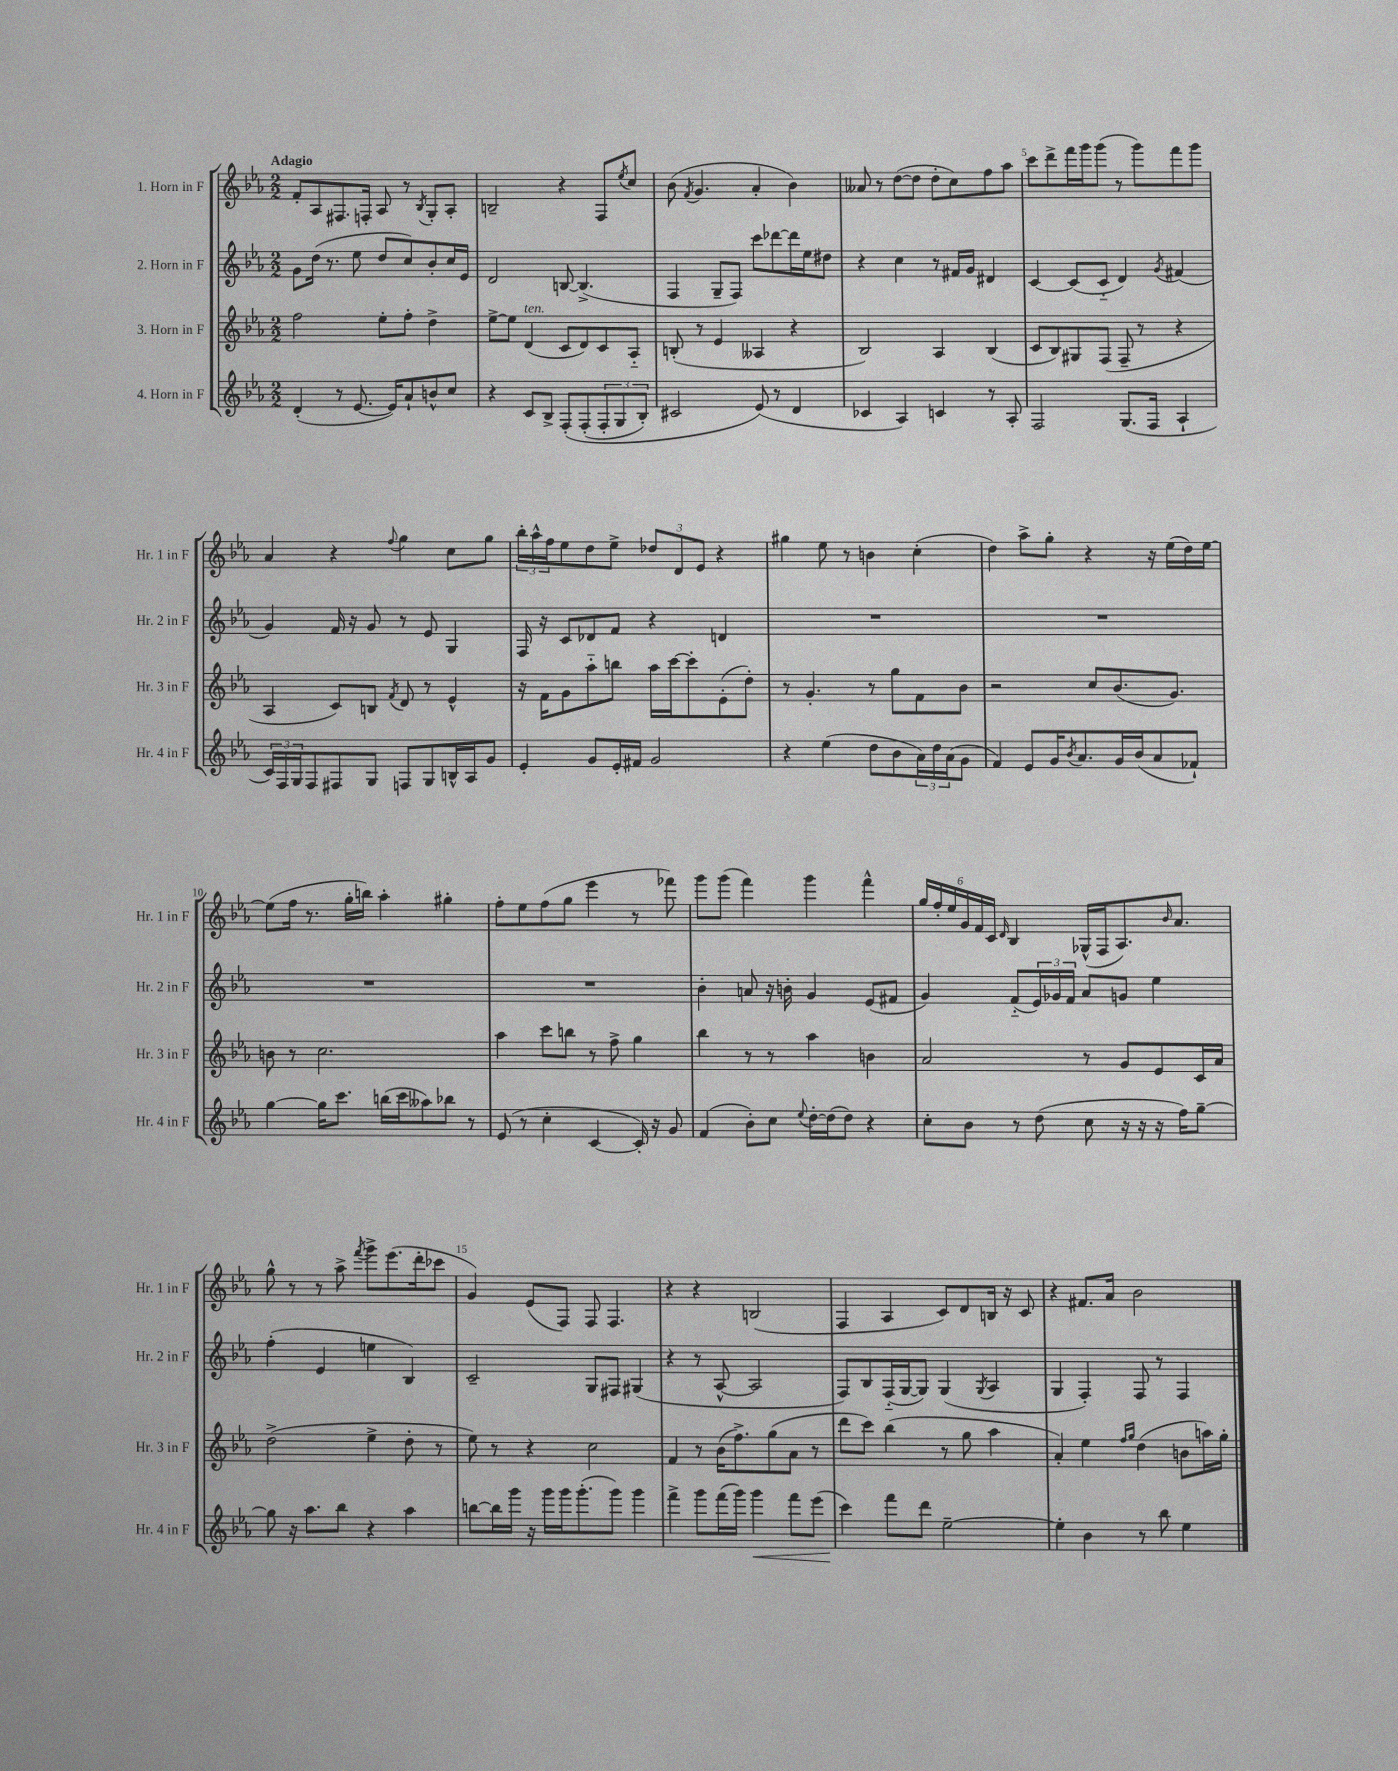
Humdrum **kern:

**kern	**kern	**kern	**kern
*staff4	*staff3	*staff2	*staff1
*clefG2	*clefG2	*clefG2	*clefG2
*k[b-e-a-]	*k[b-e-a-]	*k[b-e-a-]	*k[b-e-a-]
*M2/2	*M2/2	*M2/2	*M2/2
(4d'/	2ff\	8g\L	8f'/L
.	.	(16dd\Jk	8A-/
.	.	8.r	.
8r	.	.	8.F#/
[8.e-/	.	8ee-\	.
.	.	.	16F'/Jk
.	8ee-'\L	8dd/L	8A-/
16e-/]LK)	.	.	.
8a-`/	8ff'\J	8cc/)	8r
.	.	.	8qB-/
8b^^/	4dd^\	8b-'/	8G'/L
8cc/J	.	16cc/L	8A-'/J
.	.	16e-/JJ	.
=	=	=	=
4r	[8ee-^\L	2d/	2B~/
.	8ee-\]J	.	.
8c/L	(4d/	.	.
8B-^/J	.	.	.
&(8F'/L	8c/L	[8B/	4r
(8F'/	8d/)	(4.B^/]	.
12F'/	8c/	.	8F/L
12G/	.	.	.
.	.	.	8qee-/
.	8A-'~/J	.	8cc/J
12B-'/J)	.	.	.
=	=	=	=
2c#/	(8B'/	4F/	(8b-\
.	.	.	8qf/
.	8r	.	4.g/
.	4e-/	8G~/L	.
.	.	8F/J)	.
(8e-/&)	4A--/	8ccc\L	4a-'/
8r	.	[8ddd-\	.
4d/	4r	16ddd-\]L	4b-\)
.	.	16ee-\J	.
.	.	8dd#\J	.
=	=	=	=
4c-/	2B-/)	4r	8a--/
.	.	.	8r
4A-/)	.	4cc\	([8dd\L
.	.	.	8dd\]J
4c/	4A-/	8r	8dd'\L
.	.	16f#/LL	8cc\)
.	.	16g/JJ	.
8r	(4B-/	4d#/	8ff\
8A-'/	.	.	8aa-\J
=	=	=	=
2F/	8c/L	[4c/	8ccc\L
.	8B-/)	.	8ddd^\
.	8G#/	(8c/]L	16fff\L
.	.	.	16ggg\J
.	(8F/J	8c'~/J	(8ggg\J
(8.G/L	8F~/	4d/)	8r
.	8r	.	8ggg\L)
16F/Jk	.	.	.
.	.	8qg/	.
4A-`/	4r	(4f#/	8fff\
.	.	.	8ggg\J
=	=	=	=
24c/LL)	4A-/	4g/)	4a-/
24F/	.	.	.
24G/J	.	.	.
8F/	.	.	.
8F#/	8c/L)	16f/	4r
.	.	16r	.
8G/J	8B/J	8g/	.
.	8qf/	.	8qqff/
8F/L	8d/	8r	4gg\
8G/	8r	8e-/	.
16B^^/L	4e-^^/	4G/	8cc\L
16A-/J	.	.	.
8g/J	.	.	8gg\J
=	=	=	=
4e-'/	16r	16F/	24bb-'\LL
.	.	.	24aa-^^\
.	16f\LK	16r	.
.	.	.	24ff\J
.	8g\	8c/L	8ee-\
8g/L	8aa-'~\	8d-/	8dd\
16e-'/L	8bb\J	8f/J	8ee-^\J
16f#/JJ	.	.	.
2g/	16aa-\LL	4r	12dd-/L
.	[16ccc\J	.	.
.	.	.	12d/
.	8ccc'\]	.	.
.	.	.	12e-/J
.	(8e-'\	4d/	4r
.	8dd'\J)	.	.
=	=	=	=
4r	8r	1r	4gg#\
.	4.g'/	.	.
(4ee-\	.	.	8ee-\
.	.	.	8r
8dd\L	8r	.	4b\
8b-\	8gg\L	.	.
24a-\L)	8f\	.	(4cc'\
24dd\	.	.	.
(24a-\J	.	.	.
8g\J	8b-\J	.	.
=	=	=	=
4f/)	2r	1r	4dd\)
8e-/L	.	.	8aa-^\L
16g/K	.	.	8gg'\J
8qb-/	.	.	.
8.a-/	.	.	.
.	8cc/L	.	4r
16g/L	(8.b-/	.	.
(16b-/J	.	.	.
8a-/	.	.	16r
.	8.g/J)	.	(16ee-\LL
8f-`/J)	.	.	16dd\)
.	.	.	[16ee-\JJ
=	=	=	=
[4gg\	8b\	1r	(8ee-\]L
.	8r	.	16ff\Jk
.	.	.	8.r
16gg\]LK	2.cc\	.	.
8.ccc\J	.	.	.
.	.	.	16gg'\LL
.	.	.	16bb\JJ)
(16bb\LL	.	.	4aa-'\
16ccc\J	.	.	.
8aa--\)	.	.	.
8bb-\J	.	.	4gg#'\
8r	.	.	.
=	=	=	=
(8e-/	4aa-\	1r	8ff'\L
8r	.	.	8ee-\
4cc'\	8ccc\L	.	(8ff\
.	8bb\J	.	8gg\J
[4c/	8r	.	4eee-\
.	8ff^\	.	.
16c'/])	4gg\	.	8r
16r	.	.	.
8g/	.	.	8fff-\)
=	=	=	=
(4f/	4bb-\	4b-'\	8ggg\L
.	.	.	(8ggg\J
8b-'\L)	8r	8a/	4fff\)
8cc\J	8r	16r	.
.	.	16b'\	.
8qqee-/	.	.	.
[16dd'\LL	4aa-\	4g/	4ggg\
(16dd\]J	.	.	.
8dd\J)	.	.	.
4r	4b\	(8e-/L	4fff^^\
.	.	8f#/J	.
=	=	=	=
8cc'\L	2a-/	4g/)	24gg/LL
.	.	.	24ff'/
.	.	.	24ee-/
8b-\J	.	.	24g/
.	.	.	24f/
.	.	.	24c/JJ
.	.	.	16qqd/
8r	.	(8f'~/L	4B-/
(8dd\	.	24e-/L)	.
.	.	24g-/	.
.	.	24f/JJ	.
8cc\	8r	8a-/L	(16G-^^/LL
.	.	.	16F/J
16r	8g/L	8g/J	8.A-/)
16r	.	.	.
16r	8e-/	4ee-\	.
.	.	.	16qqb-/
16ff\LK)	.	.	8.a-/J
[8gg~\J	16c/L	.	.
.	16a-/JJ	.	.
=	=	=	=
8gg\]	(2dd^\	(4ff'\	8gg^^\
16r	.	.	8r
8.aa-\L	.	.	.
.	.	4e-/	8r
8bb-\J	.	.	8aa-^\
.	.	.	8qfff/
4r	4ee-^\	4ee\	8ggg^\L
.	.	.	(8.eee-\
4aa-\	8dd'\	4B-/)	.
.	.	.	16ddd'\k
.	8r	.	8ccc-\J
=	=	=	=
[8bb\L	8ee-\)	2c~/	4g/)
16bb\]L	8r	.	.
16ggg\JJ	.	.	.
16r	4r	.	(8e-/L
16ggg\LL	.	.	.
16ggg\J	.	.	8F/J)
(8.ggg'\	.	.	.
.	2cc\	8G/L	8F/
8ggg\J)	.	8F#/J	4.F/
4ggg\	.	(4G#/	.
=	=	=	=
4fff^\	4f/	4r	4r
8ggg\L	8r	8r	4r
(16fff\L	(16b-\LK	[8A-^^/	.
16ggg\JJ)	8.ff^\)	.	.
4ggg\	.	2A-/]	(2B/
.	(8gg\	.	.
8fff\L	8a-\J	.	.
(8eee-\J	8r	.	.
=	=	=	=
4ccc\)	8ddd\L	8F/L)	4F/
.	8ccc\J)	8B-/	.
8fff\L	(4bb-\	(16F'~/L	4A-/
.	.	[16G/J	.
8ddd\J	.	8G/]J)	.
[2ee-~\	8r	(4G/	8c/L)
.	8gg\	.	8d/
.	.	8qG/	.
.	4aa-\	4A-/	16B/Jk
.	.	.	16r
.	.	.	8c/
=	=	=	=
4ee-'\]	4a-'/)	4G/	4r
4b-\	4ee-\	4F'/)	8.f#/L
.	.	.	16a-/Jk
.	16qqff/LL	.	.
.	16qqgg/JJ	.	.
8r	(4dd\	8F/	2b-\
8bb-\	.	8r	.
4ee-\	8b\L	4F/	.
.	16aa\L)	.	.
.	16gg'\JJ	.	.
==	==	==	==
*-	*-	*-	*-
